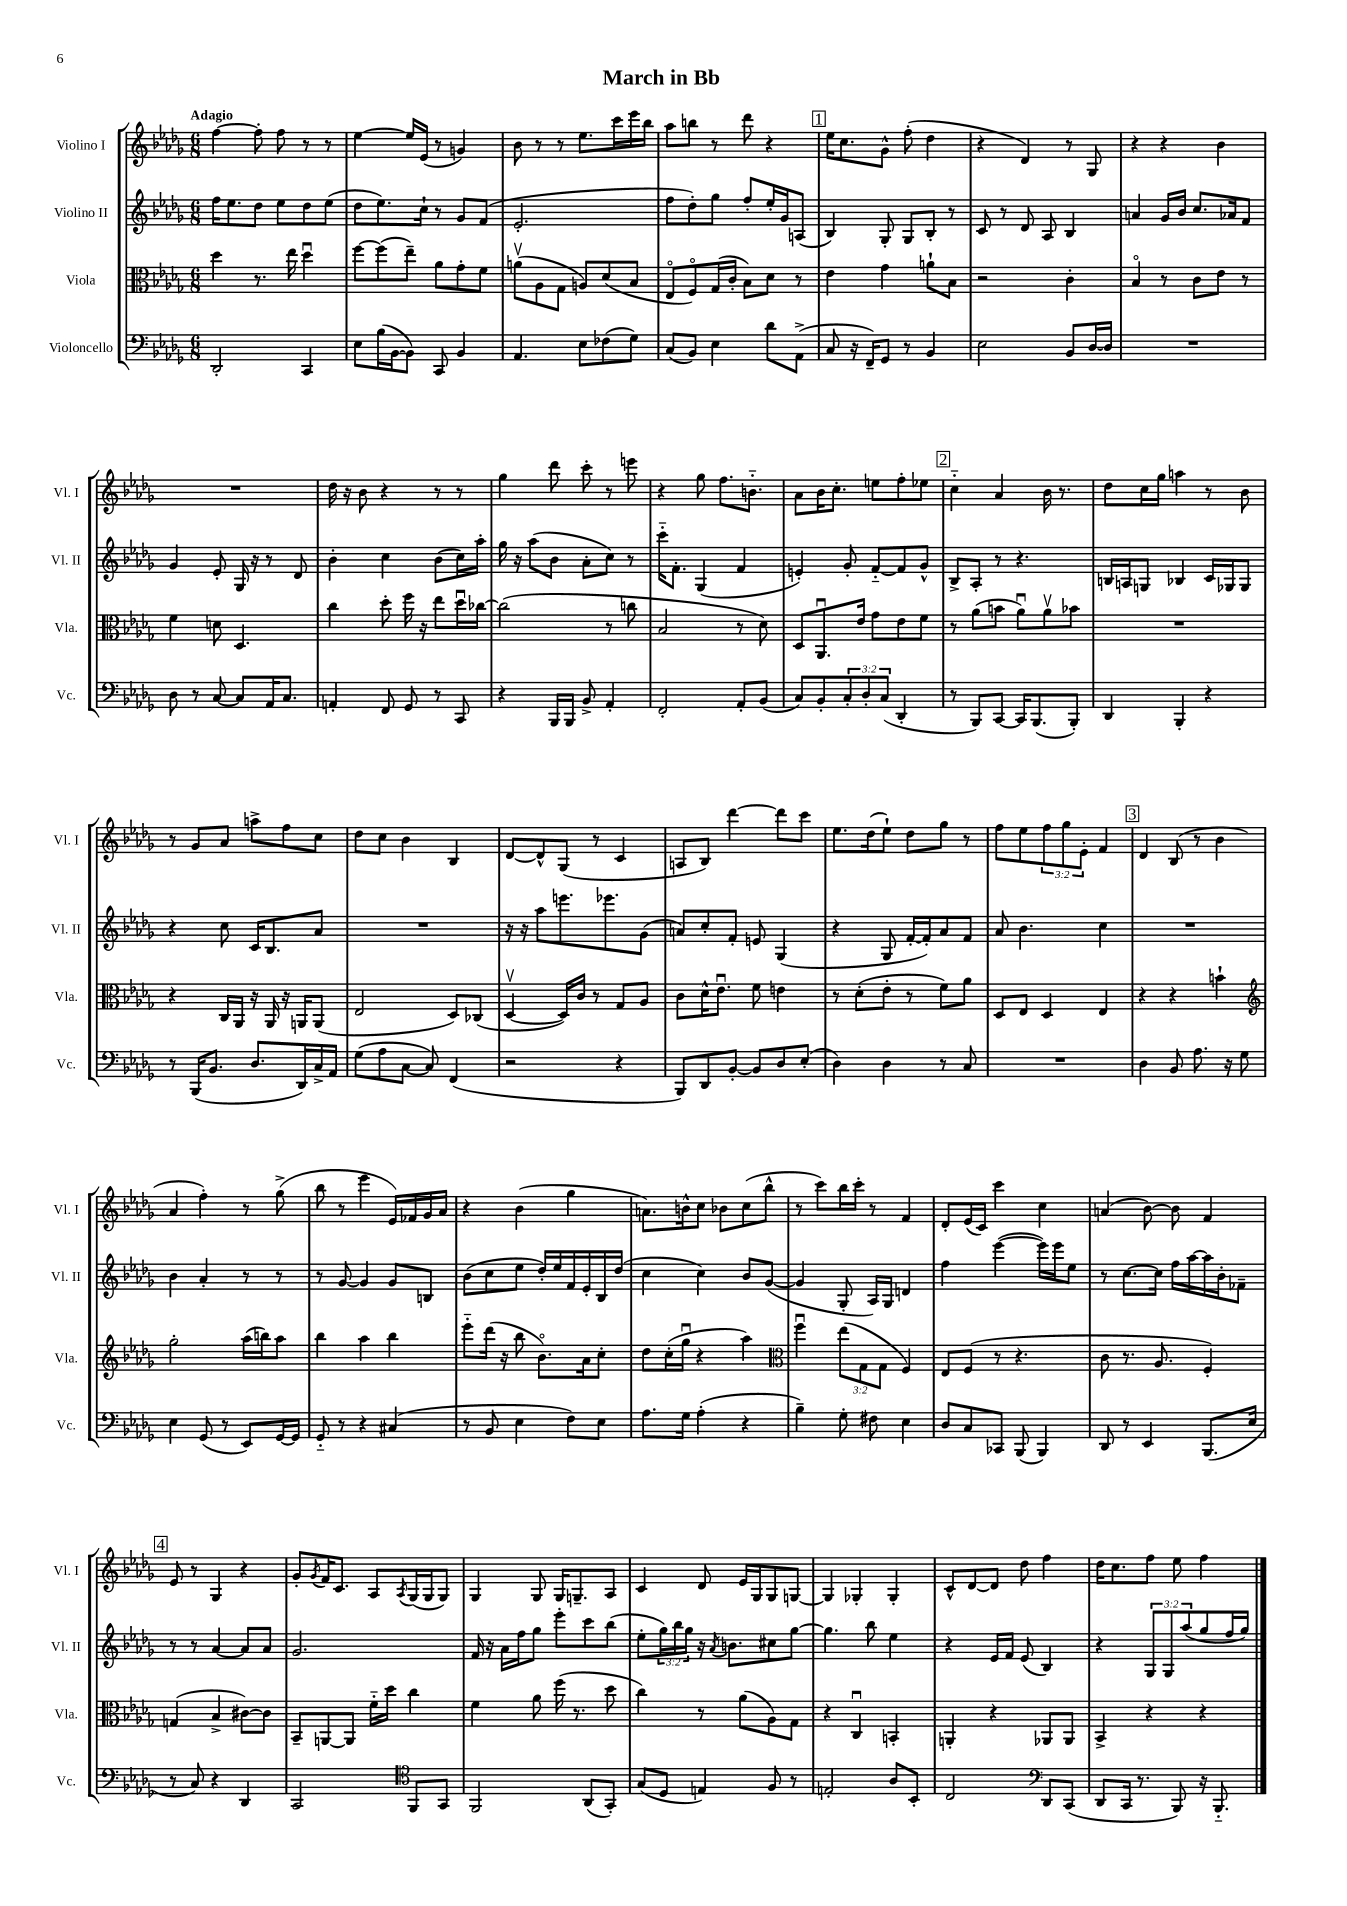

**kern	**kern	**kern	**kern
*part4	*part3	*part2	*part1
*staff4	*staff3	*staff2	*staff1
*I"Violoncello	*I"Viola	*I"Violino II	*I"Violino I
*I'Vc.	*I'Vla.	*I'Vl. II	*I'Vl. I
*clefF4	*clefC3	*clefG2	*clefG2
*k[b-e-a-d-g-]	*k[b-e-a-d-g-]	*k[b-e-a-d-g-]	*k[b-e-a-d-g-]
*M6/8	*M6/8	*M6/8	*M6/8
=1	=1	=1	=1
!	!	!	!LO:TX:a:B:t=Adagio
2DD-'/	4dd-\	16ff\KL	[4ff\
.	.	8.ee-\	.
.	8.r	8dd-\J	8ff'\]
.	.	8ee-\L	8ff\
.	16ee-\	.	.
4CC/	4dd-u\	8dd-\	8r
.	.	(8ee-\J	8r
=2	=2	=2	=2
8E-\L	[8ff\L	8dd-\L	[4ee-\
(16B-\L	(8ff\]	8.ee-\)	.
[16BB-\J	.	.	.
8BB-\J])	8ee-~\J)	.	16ee-/LL]
.	.	16cc`\Jk	(16e-/JJ
8CC/	8a-\L	8r	8r
4BB-/	8g-'\	8g-/L	4gn/)
.	8f\J	(8f/J	.
=3	=3	=3	=3
4.AA-/	(8anv\L	2.e-'/	8b-\
.	8A-\	.	8r
.	8G-\J	.	8r
8E-\L	8An/L)	.	8.ee-\L
(8F-X\	(8d-/	.	.
.	.	.	16ccc\L
8G-\J)	8B-/J	.	16eee-\
.	.	.	16bb-\JJ
=4	=4	=4	=4
(8C/L	8E-/L	8ff\L	8aa-\L
8BB-/J)	8F/)	8dd-'\)	8bbn\J
4E-\	(16G-/L	8gg-\J	8r
.	16c'/JJ	.	.
.	8B-\L)	8ff'/L	8ddd-\
8d-\L	8d-\J	16ee-'/L	4r
.	.	16g-/J	.
(8AA-^\J	8r	(8An/J	.
!!LO:REH:place=s1:t=1
=5	=5	=5	=5
8C/	4e-\	4B-/)	16ee-\KL
.	.	.	8.cc\
16r	.	.	.
16FF~/KL)	.	.	.
8GG-/J	4g-\	8G-'/	8g-^^\J
8r	.	8G-/L	(8ff'\
4BB-/	8an`\L	8B-'/J	4dd-\
.	8B-\J	8r	.
=6	=6	=6	=6
2E-\	2r	8c/	4r
.	.	8r	.
.	.	8d-/	4d-/)
.	.	8A-/	.
8BB-/L	4c'\	4B-/	8r
[16D-/L	.	.	8G-/
16D-/JJ]	.	.	.
=7	=7	=7	=7
2.r	4B-/	4an/	4r
.	8r	16g-/LL	4r
.	.	16b-/JJ	.
.	8c\L	8.cc/L	.
.	8e-\J	.	4b-\
.	.	16a-X/k	.
.	8r	8f/J	.
!!LO:LB:g=z
=8	=8	=8	=8
8D-\	4f\	4g-/	2.r
8r	.	.	.
[8C/	8dn\	8e-'/	.
8C/L]	4.D-/	16G-/	.
.	.	16r	.
16AA-/K	.	8r	.
8.C/J	.	.	.
.	.	8d-/	.
=9	=9	=9	=9
4AAn'/	4cc\	4b-'\	16dd-\
.	.	.	16r
.	.	.	8b-\
8FF/	8dd-'\	4cc\	4r
8GG-/	16ff\	.	.
.	16r	.	.
8r	8ee-\L	(8b-\L	8r
8CC/	16dd-u\L	16cc\L)	8r
.	[16cc-X\JJ	16aa-'\JJ	.
=10	=10	=10	=10
4r	(2cc-\]	16gg-\	4gg-\
.	.	16r	.
.	.	(8aa-\L	.
16BBB-/LL	.	8b-\J	8ddd-\
16BBB-/JJ	.	.	.
8BB-^/	.	8a-'\L	8ccc'\
4AA-'/	8r	8cc\J)	8r
.	8ccn\	8r	8eeen\
=11	=11	=11	=11
2FF'/	2B-/	16ccc\KL	4r
.	.	8.f'\J	.
.	.	(4G-/	8gg-\
.	.	.	8.ff\L
8AA-'/L	8r	4f/	.
.	.	.	8.bn\J
(8BB-/J	8d-\)	.	.
=12	=12	=12	=12
8C/L)	8D-/L	4en'/)	8a-\L
8BB-'/	8.AA-u/	.	16b-\K
.	.	.	8.cc'\J
12C'/	.	8g-'/	.
.	16e-/Jk	.	.
12D-'/	.	.	.
.	8g-\L	[8f/L	8een\L
(12C/J	.	.	.
4DD-'/	8e-\	8f/]	8ff'\
.	8f\J	8g-^^/J	8ee-X\J
!!LO:REH:place=s1:t=2
=13	=13	=13	=13
8r	8r	8B-^/L	4cc\
8BBB-/L)	(8a-\L	8A-'/J	.
[8CC/J	8bn\J	8r	4a-/
16CC/KL]	8a-u\L)	4.r	.
(8.BBB-/	.	.	.
.	8a-v\	.	16b-\
.	.	.	8.r
8BBB-'/J)	8b-X\J	.	.
=14	=14	=14	=14
4DD-/	2.r	16Bn/LL	8dd-\L
.	.	16An/J	.
.	.	8Gn/J	16cc\L
.	.	.	16gg-\JJ
4BBB-'/	.	4B-X/	4aan\
4r	.	16c/LL	8r
.	.	16G-X/J	.
.	.	8G-/J	8b-\
!!LO:LB:g=z
=15	=15	=15	=15
8r	4r	4r	8r
(16BBB-/KL	.	.	8g-/L
8.BB-/J	.	.	.
.	16C/LL	8cc\	8a-/J
.	16AA-/JJ	.	.
8.D-/L	16r	16c/KL	8aan^\L
.	16AA-/	8.B-/	.
.	16r	.	8ff\
16DD-/L)	16AAn/KL	.	.
16C^/	(8AA/J	8a-/J	8cc\J
16AA-/JJ	.	.	.
=16	=16	=16	=16
(8G-\L	2E-/	2.r	8dd-\L
8A-\	.	.	8cc\J
[8C\J	.	.	4b-\
8C/])	.	.	.
(4FF/	8D-/L)	.	4B-/
.	(8C-X/J	.	.
=17	=17	=17	=17
2r	[4D-v/	16r	[8d-/L
.	.	16r	.
.	.	8aa-\L	8d-^^/]
.	16D-/LL])	8.eeen\	(8G-/J
.	16c/JJ	.	.
.	8r	.	8r
.	.	8.eee-X\	.
4r	8G-/L	.	4c/
.	8A-/J	(8g-\J	.
=18	=18	=18	=18
8BBB-/L)	8c\L	8an/L)	8An/L
8DD-/	16d-^^\K	8cc'/	8B-/J)
.	8.e-u\J	.	.
[8BB-'/J	.	8f'/J	[4ddd-\
8BB-/L]	8f\	8en/	.
8D-/	4en\	(4G-/	8ddd-\L]
(8E-'/J	.	.	8ccc\J
=19	=19	=19	=19
4D-\)	8r	4r	8.ee-\L
.	(8d-'\L	.	.
.	.	.	(16dd-\k
4D-\	8e-'\J	8G-/	8ee-`\J)
.	8r	[16f'/LL	8dd-\L
.	.	16f'/J])	.
8r	8f\L)	8a-/	8gg-\J
8C/	8a-\J	8f/J	8r
=20	=20	=20	=20
2.r	8D-/L	8a-/	8ff\L
.	8E-/J	4.b-\	8ee-\
.	4D-/	.	12ff\
.	.	.	12gg-\
.	.	.	12e-'\J
.	4E-/	4cc\	4f/
!!LO:REH:place=s1:t=3
=21	=21	=21	=21
4D-\	4r	2.r	4d-/
8BB-/	4r	.	(8B-/
8.A-\	.	.	8r
.	4bn`\	.	4b-\
16r	.	.	.
8G-\	.	.	.
!!LO:LB:g=z
=22	=22	=22	=22
*	*clefG2	*	*
4E-\	2gg-'\	4b-\	4a-/
(8GG-/	.	4a-'/	4ff'\)
8r	.	.	.
8EE-/L)	(16aa-\LL	8r	8r
.	16bbn\J)	.	.
[16GG-/L	8aa-\J	8r	(8gg-^\
16GG-/JJ]	.	.	.
=23	=23	=23	=23
8GG-/	4bb-\	8r	8bb-\
8r	.	[8g-/	8r
4r	4aa-\	4g-/]	4eee-\
(4C#X/	4bb-\	8g-/L	16e-/LL)
.	.	.	16f-X/
.	.	8Bn/J	16g-/
.	.	.	16a-/JJ
=24	=24	=24	=24
8r	8eee-\L	(8b-\L	4r
8BB-/	(16ddd-\Jk	8cc\	.
.	16r	.	.
4E-\	8bb-\	8ee-\J	(4b-\
.	8.b-\L)	16dd-'/LL)	.
.	.	16ee-/	.
8F\L)	.	16f/	4gg-\
.	16a-\k	16e-'/	.
8E-\J	8cc'\J	16B-/	.
.	.	(16dd-/JJ	.
=25	=25	=25	=25
8.A-\L	8dd-\L	4cc\	8.an\L)
.	(16cc'\L	.	.
16G-\Jk	16gg-u\JJ	.	16bn^^\k
(4A-'\	4r	4cc\)	8cc\J
.	.	.	8b-X\L
4r	4aa-\)	8b-/L	(8cc\
.	.	([8g-/J	8bb-^^\J
=26	=26	=26	=26
*	*clefC3	*	*
4B-~\)	4ffu\	4g-/]	8r
.	.	.	8ccc\L)
8G-'\	(12ee-\L	8G-'/	16bb-\L
.	.	.	16ccc'\JJ
.	12G-\	.	.
8F#X\	.	16A-/LL)	8r
.	12G-\J	.	.
.	.	16G-/JJ	.
4E-\	4F/)	4dn/	4f/
=27	=27	=27	=27
8D-/L	8E-/L	4ff\	8d-'/L
8C/	(8F/J	.	(16e-/L
.	.	.	16c/JJ)
8CC-X/J	8r	([4eee-\	4ccc\
(8BBB-/	4.r	.	.
4BBB-/)	.	16eee-\LL])	4cc\
.	.	16eee-\J	.
.	.	8ee-\J	.
=28	=28	=28	=28
8DD-/	8c\	8r	(4an/
8r	8.r	[8.cc\L	.
4EE-/	.	.	[8b-\)
.	8.A-/	16cc\Jk]	.
.	.	16ff\LL	8b-\]
.	.	[16aa-\	.
(8.BBB-/L	4F'/)	16aa-\]	4f/
.	.	16b-'\J	.
.	.	8f-X~\J	.
16E-/Jk	.	.	.
!!LO:LB:g=z
!!LO:REH:place=s1:t=4
=29	=29	=29	=29
8r	(4Gn/	8r	8e-/
8C/)	.	8r	8r
4r	4B-^/	[4a-/	4G-/
4DD-/	[8c#X\L)	8a-/L]	4r
.	8c#\J]	8a-/J	.
=30	=30	=30	=30
2CC/	8BB-~/L	2.g-/	8g-'/L
.	.	.	8qg-/
.	[8AAn/	.	16f/K
.	.	.	8.c/J
.	8AA/J]	.	.
.	16f\LL	.	8A-/L
.	16dd-\JJ	.	.
*clefC4	*	*	*
.	.	.	8qA-/
8FF/L	4cc\	.	(16G-/L
.	.	.	16G-/J
8GG-/J	.	.	8G-/J)
=31	=31	=31	=31
2FF/	4f\	16f/	4G-/
.	.	16r	.
.	.	16a-\LL	.
.	.	16ff\J	.
.	8a-\	8gg-\J	8G-/
.	(16ff\	8eee-'\L	16G-/KL
.	8.r	.	8.Gn~/
(8AA-/L	.	8ccc\	.
8GG-'/J)	8dd-\	(8bb-\J	8A-/J
=32	=32	=32	=32
(8G-/L	4cc\)	8ee-'\L	4c/
8D-/J	.	24gg-\L)	.
.	.	24bb-\	.
.	.	24gg-\JJ	.
4En/)	8r	16r	8d-/
.	.	8qa-/	.
.	.	8.bn\L	.
.	(8a-\L	.	16e-/LL
.	.	.	16G-/J
8F/	8A-\)	8cc#X\	8G-/
8r	8G-\J	[8gg-\J	[8Gn/J
=33	=33	=33	=33
2En'/	4r	4.gg-\]	4G/]
.	4Cu/	.	4G-X'/
.	.	8bb-\	.
8A-/L	4BBn'/	4ee-\	4G-'/
8BB-'/J	.	.	.
=34	=34	=34	=34
2C/	4AAn'/	4r	8c^^/L
.	.	.	[8d-/
.	4r	16e-/LL	8d-/J]
.	.	16f/JJ	.
.	.	(8e-/	8dd-\
*clefF4	*	*	*
8DD-/L	8AA-X/L	4B-/)	4ff\
(8CC/J	8AA-/J	.	.
=35	=35	=35	=35
8DD-/L	4BB-^/	4r	16dd-\KL
.	.	.	8.cc\
16CC/Jk	.	.	.
8.r	.	.	.
.	4r	12G-/L	8ff\J
.	.	12G-/	.
8BBB-/)	.	.	8ee-\
.	.	(12aa-/	.
16r	4r	8gg-/	4ff\
8.BBB-/	.	.	.
.	.	16ff/L	.
.	.	16gg-/JJ)	.
==	==	==	==
*-	*-	*-	*-
